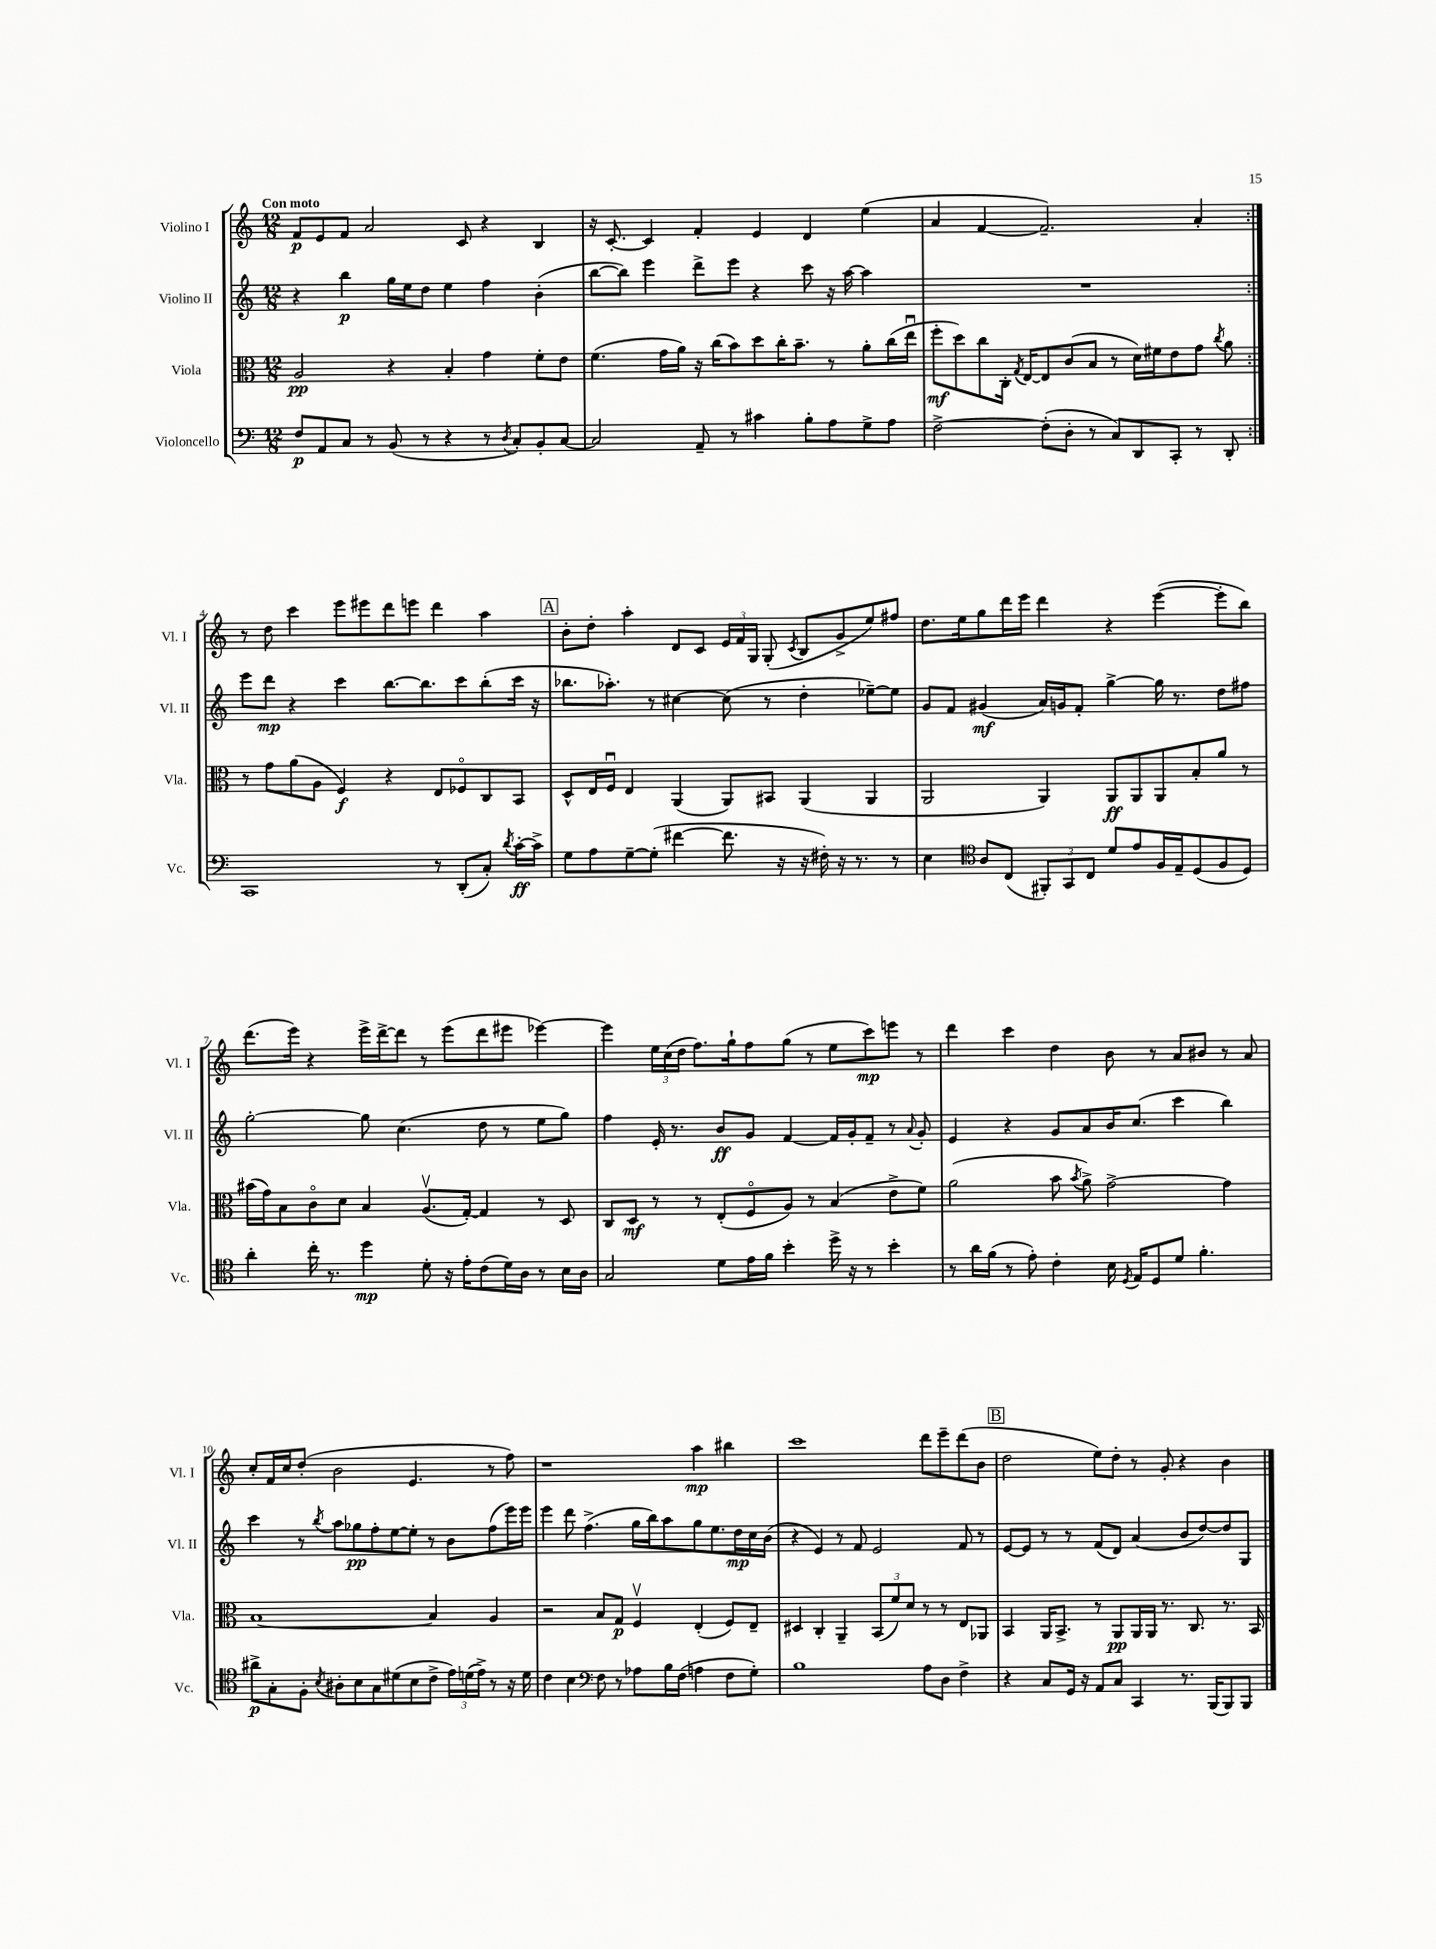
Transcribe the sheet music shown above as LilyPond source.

<<
\new StaffGroup <<
\new Staff = "s0" \with { instrumentName = "Violino I" shortInstrumentName = "Vl. I" } {
    \clef treble \key c \major \numericTimeSignature \time 12/8 \tempo "Con moto"
    \autoBeamOff \repeat volta 2 { f'8[\p e'8 f'8] a'2 c'8 r4 b4 |
    r16 c'8.~-. c'4 f'4-. e'4 d'4 e''4( |
    a'4 f'4~ f'2.--) a'4-. | }
    r8 d''8 c'''4 e'''8[ eis'''8 d'''8 e'''8] d'''4 a''4 |
    \mark \markup { \box "A" } b'8[-. d''8]-. a''4-. d'8[ c'8] \tuplet 3/2 { e'16[ f'16 g16] } g8-.( \acciaccatura { c'8 } b8[ g'8-> e''8) fis''8] |
    d''8.[ e''16 g''8 d'''16 e'''16] d'''4 r4 e'''4~( e'''8[-. b''8]) |
    d'''8.[( e'''16]) r4 e'''16[-> d'''16~-> d'''8] r8 e'''8[( d'''8 eis'''8] ees'''4~) |
    ees'''4 \tuplet 3/2 { e''16[ c''16( d''16] } f''8.[) g''16-! f''8 g''8]( r8 e''8[ c'''8\mp) e'''8] r8 |
    d'''4 c'''4 d''4 b'8 r8 a'8[ bis'8] r8 a'8 |
    c''8[-. f'16 c''16 d''8]-.( b'2 e'4. r8 f''8) |
    r1 a''4\mp bis''4 |
    c'''1 d'''8[ e'''8-- d'''8( b'8] |
    \mark \markup { \box "B" } d''2 e''8[) d''8]-. r8 g'8-. r4 b'4 \bar "|." |
}
\new Staff = "s1" \with { instrumentName = "Violino II" shortInstrumentName = "Vl. II" } {
    \clef treble \key c \major \numericTimeSignature \time 12/8
    \autoBeamOff \repeat volta 2 { r4 b''4\p g''16[ e''16 d''8] e''4 f''4 b'4-.( |
    b''8[~ b''8]) e'''4 d'''8[-> e'''8] r4 c'''8 r16 a''16~ a''4 |
    R1. | }
    e'''8[ d'''8]\mp r4 c'''4 b''8.[~ b''8. c'''8 b''8-.( c'''16] r16 |
    \mark \markup { \box "A" } bes''8.[ aes''8.]-.) r8 cis''4~ cis''8( r8 d''4-. ees''8[~--) ees''8] |
    g'8[ f'8] gis'4\mf( a'16[) g'16 f'8]-. g''4~-> g''16 r8. d''8[ fis''8] |
    g''2~-. g''8 c''4.( d''8 r8 e''8[ g''8]) |
    f''4 e'16-. r8. b'8[\ff g'8] f'4~ f'16[ g'16-. f'8]-- r8 \appoggiatura { a'8 } g'8-. |
    e'4 r4 g'8[ a'8 b'16 c''8.]( c'''4 b''4) |
    c'''4 r8 \acciaccatura { b''8 } a''8[ ges''8\pp f''8-. e''8~ e''8]-. r8 b'8[ f''8( e'''16) e'''16] |
    e'''4 d'''8 f''4.->( g''16[ b''16) a''8 g''8 e''8. d''16\mp c''16 b'16]( |
    r4 e'4) r8 f'8 e'2 f'8 r8 |
    \mark \markup { \box "B" } e'8[~ e'8] r8 r8 f'8[( d'8]) a'4( b'8[ d''8~) d''8 g8] \bar "|." |
}
\new Staff = "s2" \with { instrumentName = "Viola" shortInstrumentName = "Vla." } {
    \clef alto \key c \major \numericTimeSignature \time 12/8
    \autoBeamOff \repeat volta 2 { a2\pp r4 b4-. g'4 f'8[-. e'8] |
    f'4.( g'16[ a'16]) r16 c''16[( b'8) d''8 c''16-. b'8.]-- r8 a'8[-. c''16( e''16]\downbow |
    f''8[-.\mf d''8) c''8 c16]-. \acciaccatura { g8 } e16[~ e8 c'8( b8] r8 d'16[) fis'16 e'8 g'8] \acciaccatura { c''8 } a'8 | }
    r8 g'8[ a'8( a8] f4\f) r4 e8[ fes8\flageolet c8 b,8] |
    \mark \markup { \box "A" } d8[-^ e16 f16]\downbow e4 a,4( a,8[) bis,8] a,4( a,4 |
    a,2 a,4) a,8[\ff a,8 a,8 b8-. a'8] r8 |
    bis'16[( g'16) b8 c'8\flageolet d'8] b4 a8.[\upbow( g16]~-.) g4 r8 d8 |
    c8[ d8]\mf r8 r8 e8[-.( f8\flageolet a8]) r8 b4( e'8[-> f'8]) |
    a'2( b'8 \acciaccatura { b'8 } a'8->) g'2~-> g'4 |
    b1~ b4 a4 |
    r2 b8[ g8]\p f4\upbow e4-.( f8[) e8]-- |
    dis4 c4-. a,4-- \tuplet 3/2 { b,8[( f'8) d'8] } r8 r8 e8[ aes,8] |
    \mark \markup { \box "B" } b,4 a,16[ b,8.]-> r8 a,8[\pp a,16 a,16] r8. c8. r8. b,16 \bar "|." |
}
\new Staff = "s3" \with { instrumentName = "Violoncello" shortInstrumentName = "Vc." } {
    \clef bass \key c \major \numericTimeSignature \time 12/8
    \autoBeamOff \repeat volta 2 { f8[\p a,8 c8] r8 b,8( r8 r4 r8 \acciaccatura { d8 } c8[-.) b,8-. c8]~ |
    c2 a,8-- r8 cis'4 b8[-. a8 g8-> a8] |
    f2~-> f8[-.( d8]-. r8 c8[) d,8 c,8]-. r8 d,8-. | }
    c,1 r8 d,8[-.( c8]-.) \acciaccatura { d'8 } c'16[~-.\ff c'16]-> |
    \mark \markup { \box "A" } g8[ a8 g8~-- g8]-.( fis'4~ fis'8. r16 r16 fis16-.) r16 r8. r8 |
    e4 \clef tenor a8[ c8]( \tuplet 3/2 { fis,8[-.) g,8 c8] } d'8[ e'8 f16 e16-- d8( f8 d8]) |
    a'4-. c''16-. r8. d''4\mp d'8-. r16 e'16[-. c'8( d'16) a16] r8 b16[ a16] |
    g2 d'8[ e'16 f'16] b'4-. d''16-> r16 r8 b'4-. |
    r8 a'16[ f'16]( r8 e'8-.) c'4-. b16 \acciaccatura { d8 } e16[ d8 d'8] f'4.-. |
    ais'8[->\p g8-. f8]-. \acciaccatura { b8 } ais8[-. b8 g8 dis'8( b8 c'8]-> \tuplet 3/2 { e'16[) d'16( e'16]->) } r8 r16 d'16 |
    c'4 b4 \clef bass f8 r8 aes8[ b16 f16]( a4 f8[ g8]-.) |
    b1 a8[ d8] f4-> |
    \mark \markup { \box "B" } r4 c8[ g,16] r16 a,8[ c8] c,4 r8. b,,16[( b,,8) b,,8] \bar "|." |
}
>>
>>
